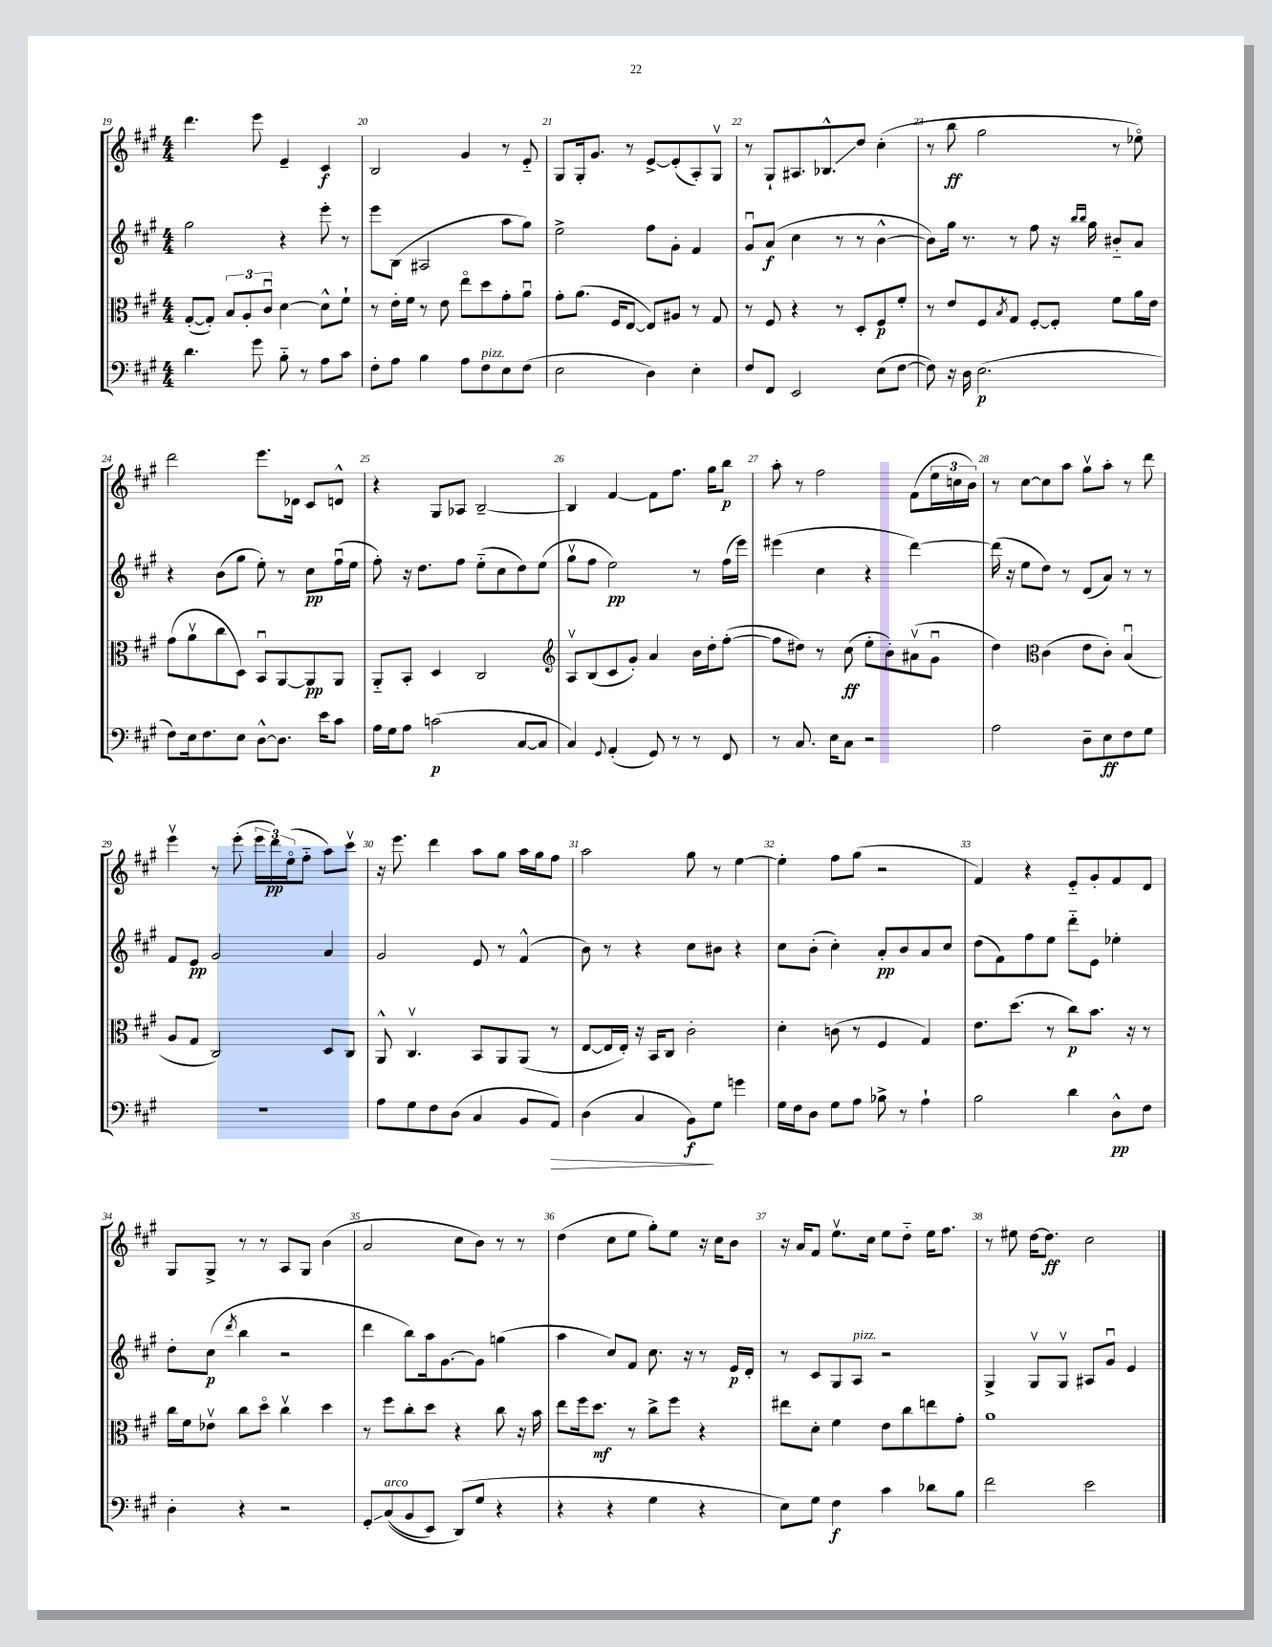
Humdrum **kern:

**kern	**kern	**kern	**kern
*staff4	*staff3	*staff2	*staff1
*clefF4	*clefC3	*clefG2	*clefG2
*k[f#c#g#]	*k[f#c#g#]	*k[f#c#g#]	*k[f#c#g#]
*M4/4	*M4/4	*M4/4	*M4/4
4.d	([8G#'	2gg#	4.ddd
.	8G#'])	.	.
.	12B	.	.
.	12A'	.	.
8g#	.	.	8eee
.	12c#u	.	.
8B'~	[4d	4r	4e~
8r	.	.	.
8A	8d^^]	8eee'	4c#
8c#	8f#`	8r	.
=	=	=	=
8F#'	8r	8eee	2B
8A	16e'	(8B	.
.	16f#	.	.
4B	8r	2A#	.
.	8e	.	.
8A	8eeo	.	4g#
8F#	8dd	.	.
8E	8g#'	8aa	8r
(8F#	8au	8gg#)	8e'~
=	=	=	=
2E	8g#'	2ee^	8G#
.	(8.a	.	16G#'
.	.	.	8.g#
.	16F#	.	.
.	[8E	.	8r
4D)	8E])	8ff#	[8e^
.	8A#	8g#'	(8e']
4E'	8r	4f#	8A')
.	8G#	.	8G#v
=	=	=	=
8F#	8r	8g#u	8r
8FF#	8F#	(8a	8G#`
2EE	4r	4cc#	8.A#
.	.	.	8.B-^^
.	8r	8r	.
.	8D'	8r	8dd
(8E	8F#	[4b^^	(4cc#'
[8F#	8f#'	.	.
=	=	=	=
8F#])	8r	8b])	8r
16r	8e	16gg#	8bb
16D	.	8.r	.
(2.E	8F#	.	2gg#
.	8qB	.	.
.	8G#	8r	.
.	[8F#'	8ff#	.
.	8F#']	16r	.
.	.	16qqbb	.
.	.	16qqbb	.
.	.	16gg#	.
.	8f#	8b#'~	8r
.	16a	8a	8ee-o)
.	16e	.	.
=	=	=	=
8F#)	(8g#	4r	2ddd
16E	8av	.	.
8.F#	.	.	.
.	8cc#	(8b	.
8E	8D)	8gg#	.
[8D^^	8BBu	8ee')	8.eee
8.D]	[8AA	8r	.
.	.	.	16d-
.	8AA]	8cc#	8c#
16e	.	.	.
8c#	8AA	(16ff#u	8d^^
.	.	16ee	.
=	=	=	=
16A	8AA'~	8ff#')	4r
16G#	.	.	.
8A	8BB'	16r	.
.	.	8.dd	.
(2c	4D	.	8G#
.	.	8ff#	8A-
.	2C#	(8ee'~	[2B~
.	.	8cc#	.
[8C#	.	8dd)	.
8C#]	.	(8ee	.
=	=	=	=
*	*clefG2	*	*
4C#)	8Av	8gg#v	4B]
.	(8B	8ff#	.
8qqGG#	.	.	.
(4AA'	8c#	2ee)	[4f#
.	8g#')	.	.
8GG#)	4a	.	8f#]
8r	.	.	8.ff#
8r	16b	8r	.
.	16dd'	.	16gg#
8FF#	([8ff#'	(16ff#	8bb
.	.	16eee)	.
=	=	=	=
8r	8ff#]	(4eee#	8aa'
8.C#	8dd#)	.	8r
.	8r	4cc#	2ff#
16E	.	.	.
8C#	(8cc#	.	.
2r	8ee'	4r	.
.	8b')	.	.
.	(8a#v	[4ddd)	(8f#
.	8g#u	.	24ee
.	.	.	24cc
.	.	.	24b)
=	=	=	=
2A	4dd)	(16ddd]	8r
.	.	16r	.
.	.	8ee	[8cc#
*	*clefC3	*	*
.	(4c#	8dd)	8cc#]
.	.	8r	8aa
8D~	8e	(8d	8gg#v
8E	8c#')	8a)	8aa'
8F#	(4Bu	8r	8r
8G#	.	8r	8ddd
=	=	=	=
1r	8A	8f#	4eeev
.	8G#	8e	.
.	2C#)	2g#	8r
.	.	.	(8eee'
.	.	.	24eee
.	.	.	24ddd)
.	.	.	(24eeo
.	.	.	8ff#'~
.	8D	4a	8aa)
.	8C#	.	8ccc#v
=	=	=	=
8A	8AA^^	2g#	16r
.	.	.	8.eee
8G#	4.C#v	.	.
8F#	.	.	4ddd
(8D	.	.	.
4C#	8BB	8e	8aa
.	8AA	8r	8gg#
8BB	(8AA	(4f#^^	16aa
.	.	.	16gg#
8AA)	8r	.	8ff#
=	=	=	=
(4D	[8E	8b)	2aa
.	16E]	8r	.
.	16E')	.	.
4C#	16r	4r	.
.	16BB	.	.
.	8C#	.	.
8BB)	2c#'	8cc#	8gg#
8G#	.	8b#	8r
4g	.	4r	[4ee
=	=	=	=
16G#	4d'	8cc#	4ee']
16F#	.	.	.
8D	.	(8b'	.
8G#	(8c	4cc#')	8ff#
8A	8r	.	(8gg#
8B-^	4F#	8a'	2r
8r	.	8b	.
4A`	4G#)	8a	.
.	.	8cc#	.
=	=	=	=
2B	8.e	(8dd	4f#)
.	.	8f#)	.
.	(8.dd	.	.
.	.	8ff#	4r
.	8r	8ee	.
4d	8cc#)	8ddd'~	8e'~
.	8.b	8e	8g#'
8D^^	.	4ee-'	8f#
.	16r	.	.
8F#	8r	.	8d
=	=	=	=
4D'	16cc#	8dd'	8G#
.	16f#	.	.
.	8e-v	(8cc#	8G#^
.	.	8qddd	.
4r	8cc#	4bb	8r
.	8ddo	.	8r
2r	4cc#v	2r	8A
.	.	.	8G#
.	4dd	.	(4b
=	=	=	=
8GG#'	8r	4ddd	2a
&((8C#	8ff#	.	.
8BB	8cc#'	8bb)	.
8EE)	8dd	16aa	.
.	.	[8.g#	.
(8DD&)	4r	.	8cc#
8G#	.	8g#]	8b)
4r	8cc#	(4gg	8r
.	16r	.	8r
.	16b	.	.
=	=	=	=
4r	8ee	4aa	(4dd
.	16ff#	.	.
.	8.dd	.	.
4r	.	8cc#)	8cc#
.	8r	8f#	8ee
4G#	8cc#^	8.cc#	8gg#')
.	8ff#	.	8ee
.	.	16r	.
4r	4r	8r	16r
.	.	.	16cc#
.	.	16e	8b
.	.	16d'	.
=	=	=	=
8E)	8ee#	8r	16r
.	.	.	16a
8G#	8d'	8c#	8f#
4F#	4f#	8G#	8.eev
.	.	8A	.
.	.	.	16cc#
4c#	8e	2r	8ee
.	8cc#	.	8dd'~
8d-	8ee	.	16ee
.	.	.	8.ff#
8B	8g#'	.	.
=	=	=	=
2f#	1a	4G#^	8r
.	.	.	8ee#
.	.	8G#v	[16dd
.	.	.	8.dd]
.	.	8G#v	.
2e	.	8A#	2cc#
.	.	8g#u	.
.	.	4e	.
==	==	==	==
*-	*-	*-	*-
